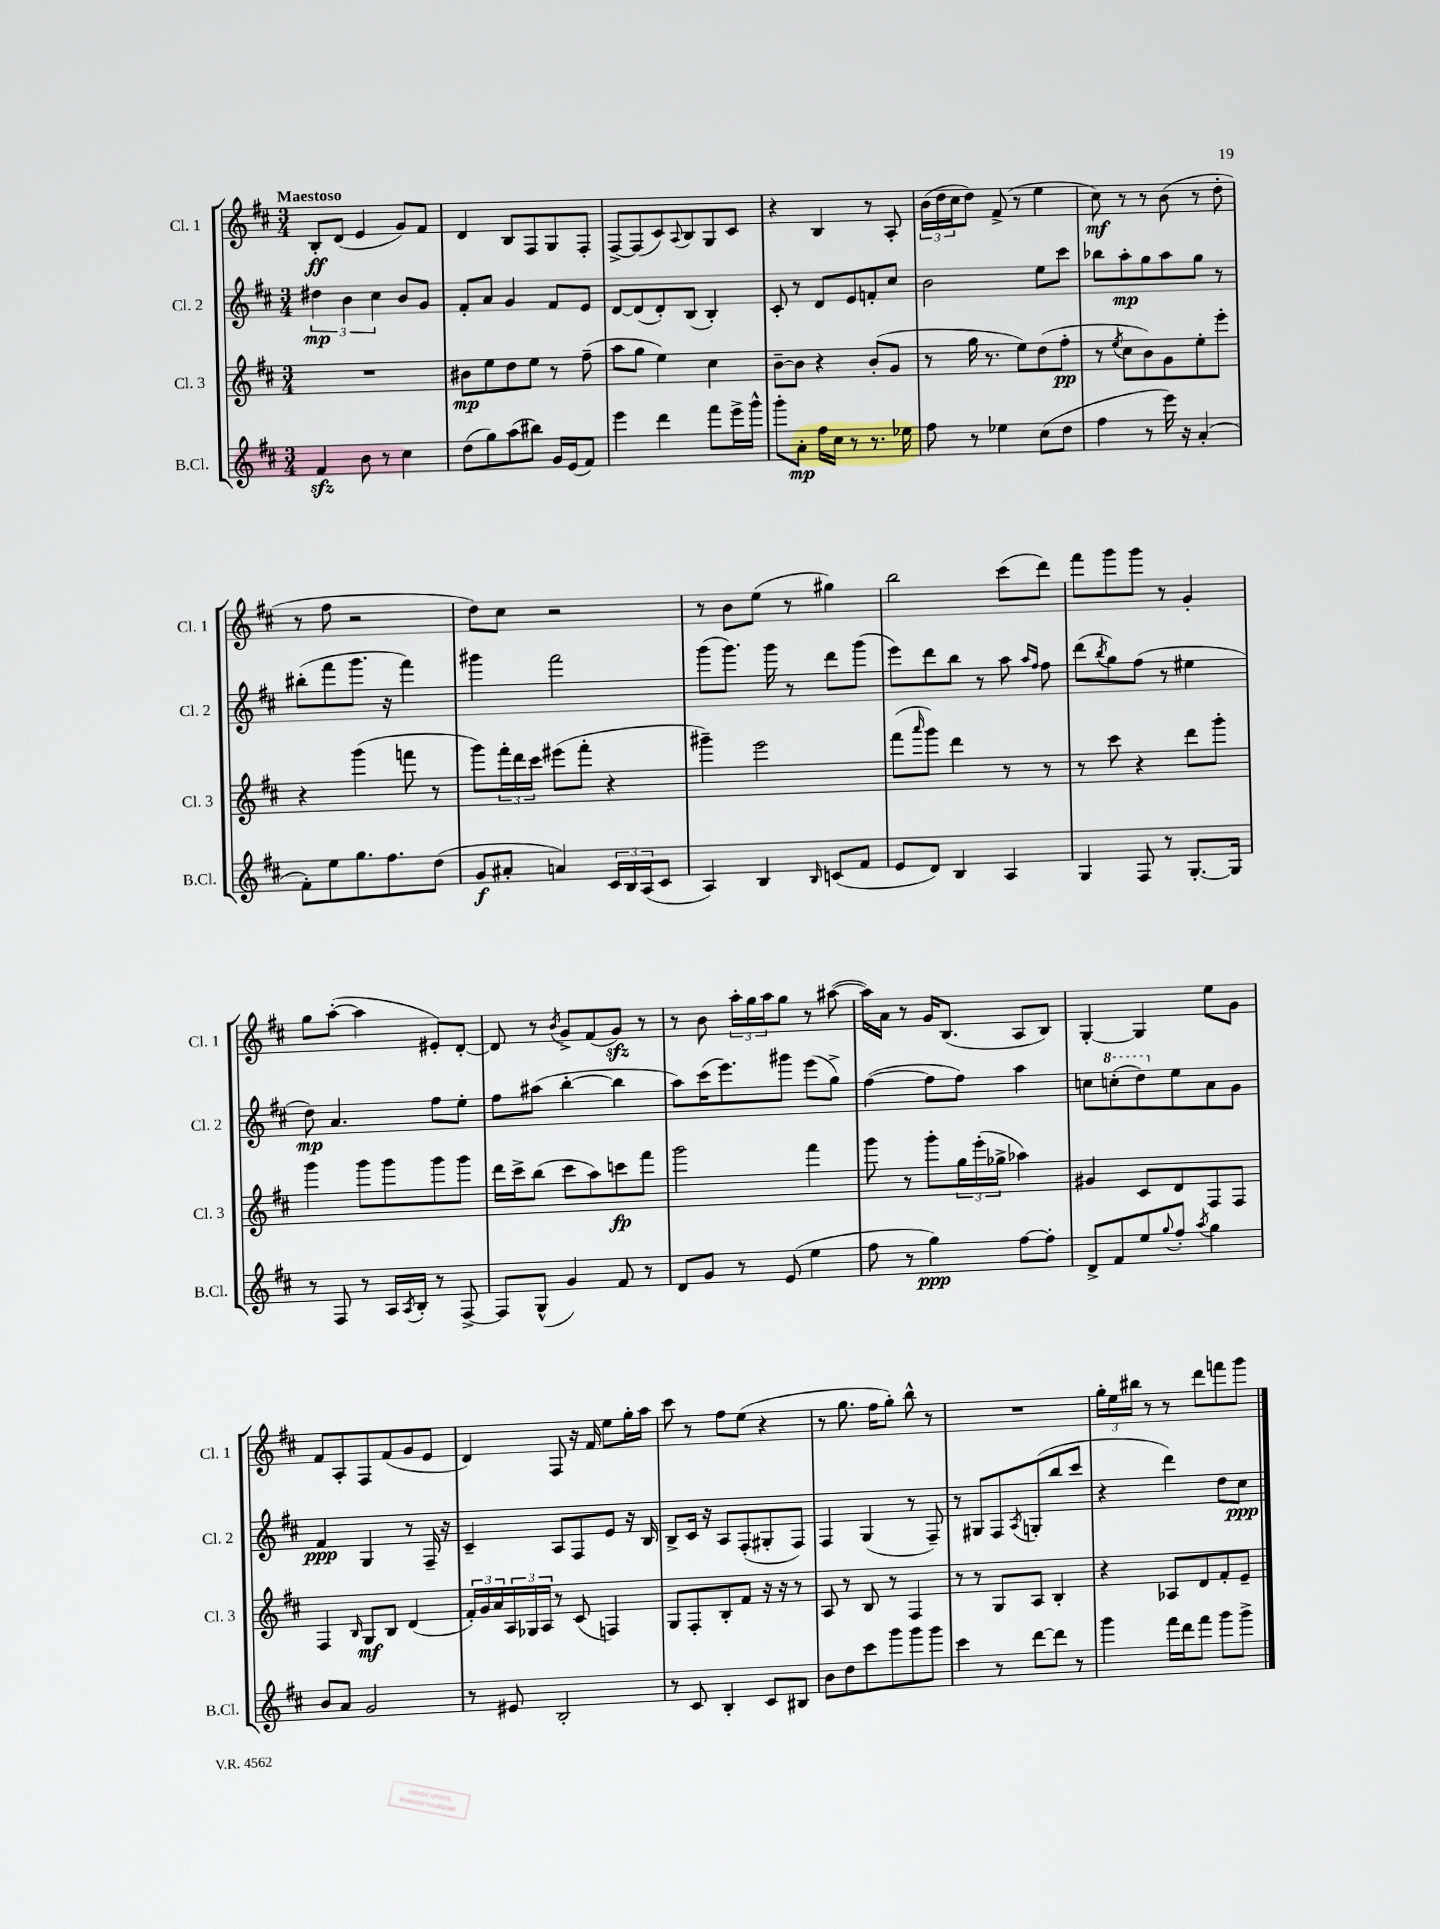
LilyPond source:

<<
\new StaffGroup <<
\new Staff = "s0" \with { instrumentName = "Cl. 1" shortInstrumentName = "Cl. 1" } {
    \clef treble \key d \major \numericTimeSignature \time 3/4 \tempo "Maestoso"
    b8-.\ff d'8( e'4 g'8) fis'8 |
    d'4 b8 fis8 g8 fis8-. |
    fis8~-> fis8( cis'8) \appoggiatura { a8 } b8 g8 cis'8 |
    r4 b4 r8 a8-. |
    \tuplet 3/2 { b'16( d''16 cis''16 } d''8) fis'8->( r8 e''4 |
    cis''8\mf) r8 r8 b'8( r8 d''8-. |
    r8 fis''8 r2 |
    d''8) cis''8 r2 |
    r8 b'8 e''8( r8 gis''4) |
    b''2 cis'''8( d'''8) |
    fis'''8 g'''8 g'''8 r8 g'4-. |
    g''8 a''8~-.( a''4 eis'8-.) d'8~-. |
    d'8 r8 \acciaccatura { b'8 } g'8-> fis'8( g'8\sfz) r8 |
    r8 b'8 \tuplet 3/2 { a''16-. g''16 a''16 } g''8 r8 ais''8~( |
    ais''16) a'16 r8 g'16 b8.( a8 b8) |
    g4~-. g4 e''8 g'8 |
    fis'8 a8-. fis8 fis'8( g'8 e'8 |
    d'4) fis8 r16 fis'16 e''8 g''16-. a''16 |
    cis'''8 r8 fis''8 e''8( r4 |
    r8 g''8. fis''16 g''8-.) b''8-^ r8 |
    R2. |
    \tuplet 3/2 { g''16-. e''16 bis''16 } r8 r8 d'''8 f'''8 g'''8 \bar "|." |
}
\new Staff = "s1" \with { instrumentName = "Cl. 2" shortInstrumentName = "Cl. 2" } {
    \clef treble \key d \major \numericTimeSignature \time 3/4
    \tuplet 3/2 { dis''4\mp b'4 cis''4 } b'8 g'8 |
    fis'8-. a'8 g'4 fis'8 e'8 |
    d'8~ d'8( d'8-.) b8( b4-.) |
    cis'8-. r8 d'8 e'8 f'8-. cis''8 |
    b'2 e''8 cis'''8 |
    bes''8 a''8-.\mp g''8 a''8 g''8 r8 |
    bis''8-.( fis'''8 g'''8. r16 fis'''4) |
    gis'''4 fis'''2 |
    g'''8( g'''8.) g'''16 r8 d'''8 g'''8( |
    e'''8) d'''8 b''8 r8 a''8 \grace { a''16 fis''16 } fis''8 |
    d'''8( \acciaccatura { b''8 } g''8) fis''8( r8 eis''4 |
    d''8\mp) a'4. fis''8 e''8-. |
    fis''8 ais''8( b''4~-. b''4 |
    a''8) cis'''16( e'''8.) gis'''8 e'''8( g''8->) |
    fis''4~( fis''8 fis''8) a''4 |
    c''8 \ottava #1 c'''8-.( d'''8) \ottava #0 e''8 a'8 g'8 |
    fis'4\ppp g4 r8 fis16-- r16 |
    cis'4-- a8 fis8 e'8 r16 b16 |
    b8-> cis'16 r16 a8 fis8-.( gis8-. fis8) |
    fis4 g4( r8 fis8--) |
    r8 gis8 fis8 \acciaccatura { a8 } g8-.( b''8 cis'''8 |
    r4 d'''4) d''8 cis''8\ppp \bar "|." |
}
\new Staff = "s2" \with { instrumentName = "Cl. 3" shortInstrumentName = "Cl. 3" } {
    \clef treble \key d \major \numericTimeSignature \time 3/4
    R2. |
    bis'8\mp e''8 d''8 e''8 r8 fis''8--( |
    a''8 g''8 e''4) cis''4 |
    b'8~-- b'8 r4 b'8-.( g'8 |
    r8 g''16 r8. e''8) d''8( fis''8-.\pp |
    r8 \acciaccatura { e''8 } cis''8 b'8) g'8 e''8-. e'''8-. |
    r4 g'''4( f'''8 r8 |
    g'''8) \tuplet 3/2 { fis'''16-. d'''16 cis'''16 } eis'''8( fis'''8-. r4 |
    gis'''4--) e'''2 |
    fis'''8( \grace { a'''16 } g'''8) d'''4 r8 r8 |
    r8 cis'''8 r4 d'''8 g'''8-. |
    g'''4 g'''8 g'''8 g'''8 g'''8 |
    d'''16 cis'''16-> b''8( cis'''8 a''8) c'''8\fp fis'''8 |
    g'''2 fis'''4 |
    g'''8 r8 g'''8-. \tuplet 3/2 { g''16 e'''16-.( ges''16-> } aes''4) |
    gis'4 cis'8 d'8 fis8 fis8 |
    fis4 \grace { b16 } g8\mf b8 d'4( |
    \tuplet 3/2 { fis'16-.) g'16 a'16 } \tuplet 3/2 { a16 ges16 a16 } r8 cis'8( f4) |
    g8 fis8-. b8-. fis'8 r16 r16 r8 |
    a8 r8 b8 r8 fis4 |
    r8 r8 g8 a8 b4-. |
    r4 aes8 d'8 fis'8-. e'8-- \bar "|." |
}
\new Staff = "s3" \with { instrumentName = "B.Cl." shortInstrumentName = "B.Cl." } {
    \clef treble \key d \major \numericTimeSignature \time 3/4
    fis'4\sfz b'8 r8 cis''4 |
    d''8( g''8) a''8( bis''8) g'16 e'16( fis'8) |
    e'''4 d'''4 fis'''8 e'''16-> g'''16-^ |
    g'''8-. a'8-.\mp fis''16 cis''16 r8 r8. ees''16 |
    fis''8 r8 ees''4 cis''8( d''8 |
    fis''4 r8 e'''16) r16 a'4-.( |
    fis'8-.) e''8 g''8. fis''8. d''8( |
    g'8\f ais'8-. a'4) \tuplet 3/2 { cis'16 b16 a16( } cis'8 |
    a4) b4 \grace { b16 } c'8( fis'8 |
    e'8 d'8) b4 a4 |
    g4 fis8 r8 g8.~-. g16 |
    r8 fis8 r8 a16 \acciaccatura { a8 } b16-. r8 fis8~-> |
    fis8 g8-^( g'4) fis'8 r8 |
    d'8 g'8 r8 e'8( e''4 |
    fis''8 r8 g''4\ppp) fis''8~ fis''8-. |
    d'8-> fis'8 e''8 \appoggiatura { g''8 } fis''8-. \acciaccatura { a''8 } g''4 |
    b'8 a'8 g'2 |
    r8 eis'8 b2-. |
    r8 cis'8 b4-. cis'8 bis8 |
    b'8 d''8 cis'''8 g'''8 g'''8 g'''8 |
    cis'''4 r8 d'''8~ d'''8 r8 |
    g'''4 fis'''16 d'''16 fis'''8 g'''8 g'''8-> \bar "|." |
}
>>
>>
\layout { \context { \Score \remove "Bar_number_engraver" } }
